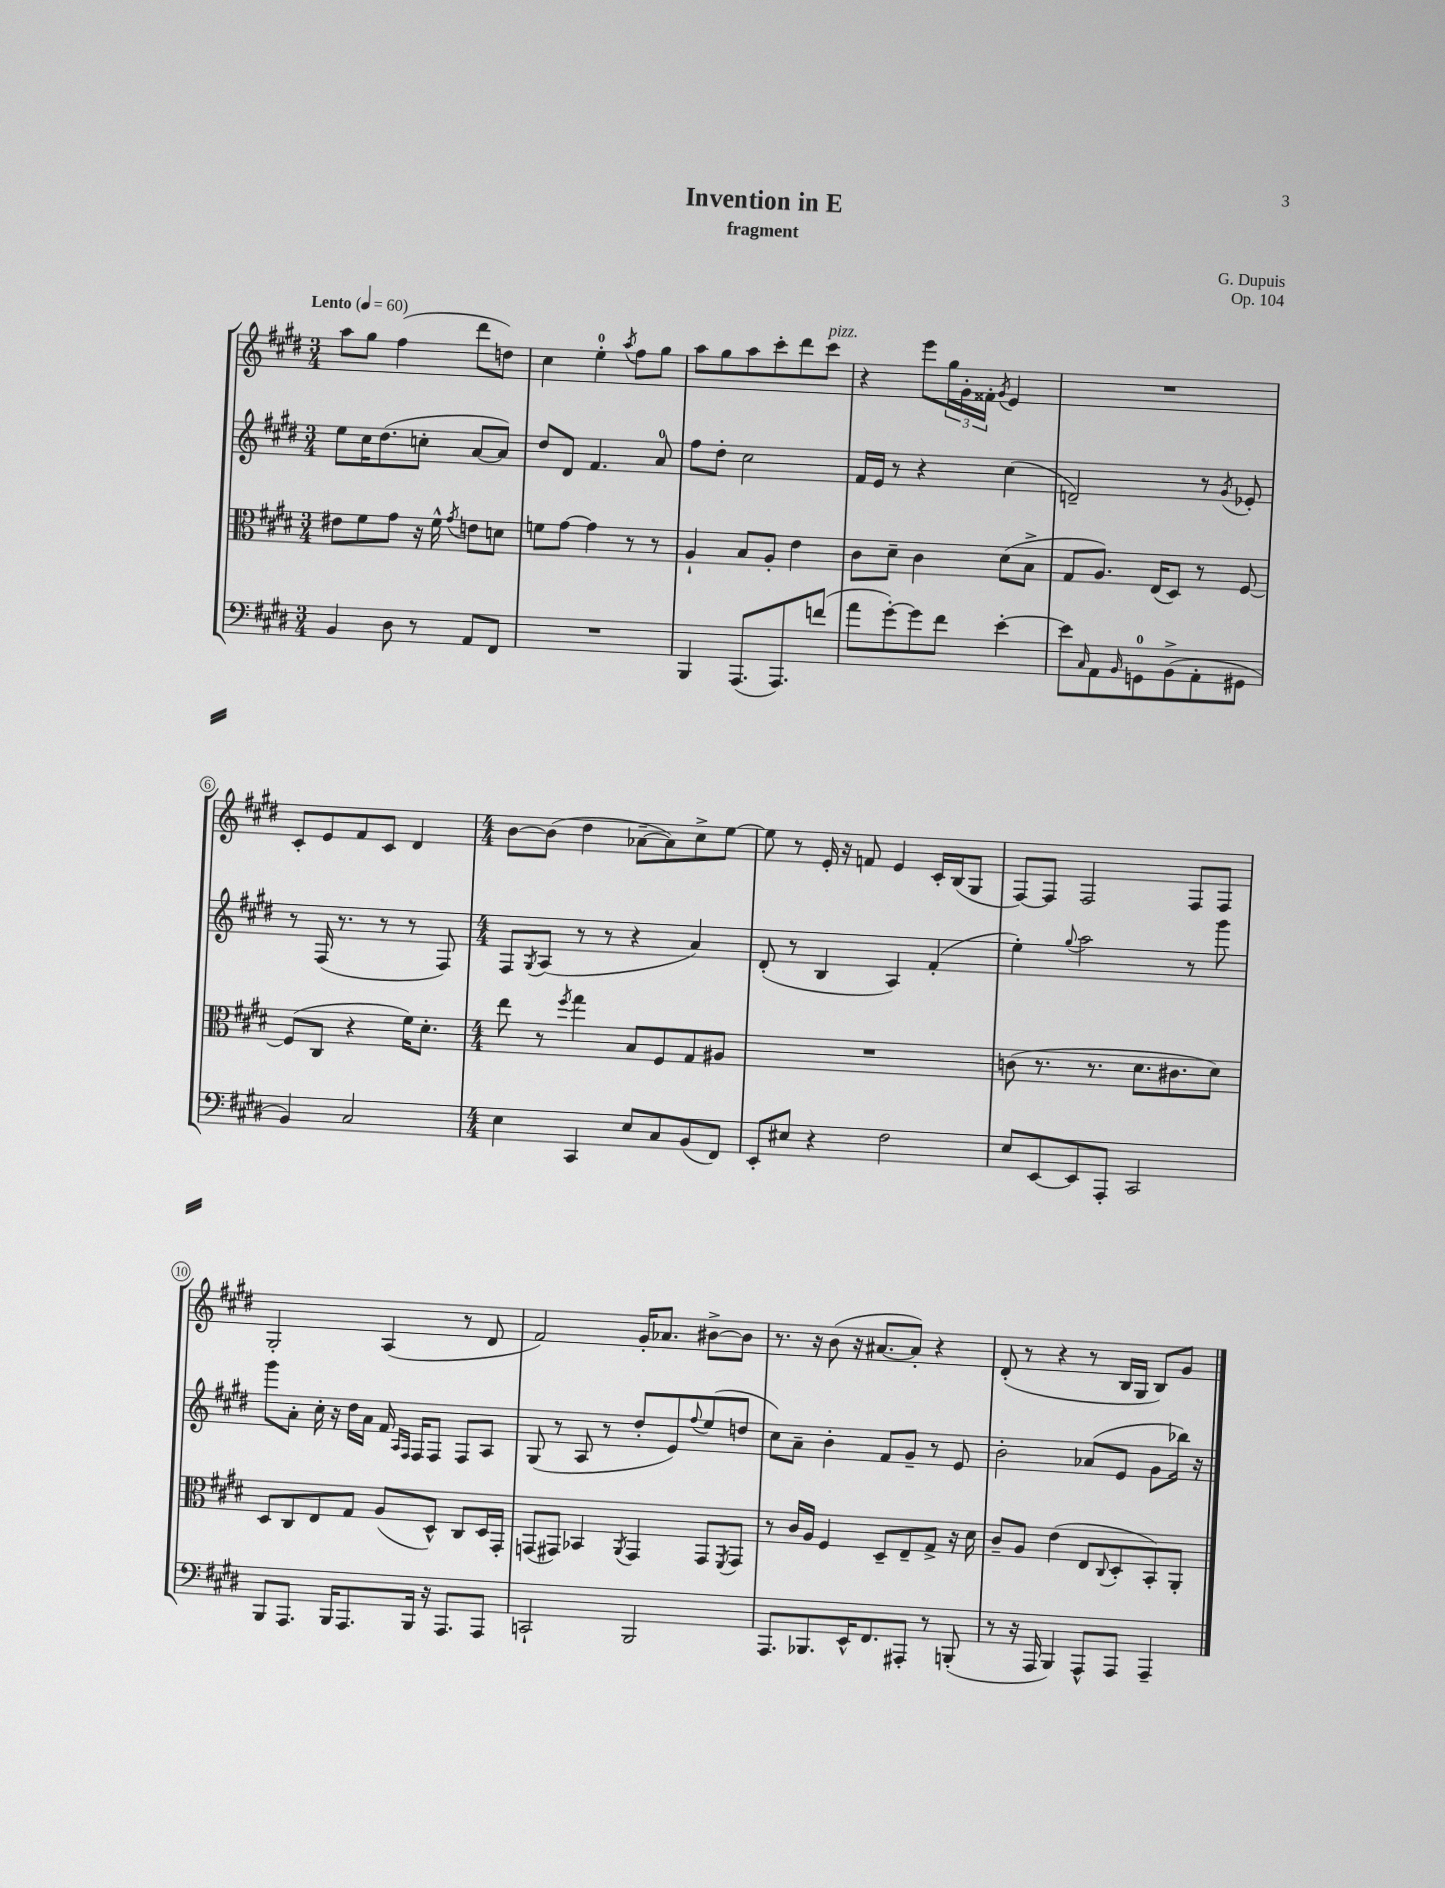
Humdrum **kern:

**kern	**kern	**kern	**kern
*staff4	*staff3	*staff2	*staff1
*clefF4	*clefC3	*clefG2	*clefG2
*k[f#c#g#d#]	*k[f#c#g#d#]	*k[f#c#g#d#]	*k[f#c#g#d#]
*M3/4	*M3/4	*M3/4	*M3/4
*MM60	*MM60	*MM60	*MM60
4BB/	8e#\L	8ee\L	8aa\L
.	8f#\	16cc#\K	8gg#\J
.	.	(8.dd#\	.
8D#\	8g#\J	.	(4ff#\
8r	16r	8cc'\J	.
.	16f#^^\	.	.
.	8qg#/	.	.
8AA/L	8e\L	[8a/L	8ddd#\L
8FF#/J	8d\J	8a/]J)	8dd\J)
=	=	=	=
2.r	8f\L	8dd#/L	4cc#\
.	[8g#\J	8d#/J	.
.	4g#\]	4.f#/	4ee'\
.	.	.	8qaa/
.	8r	.	8ff#\L
.	8r	8a/	8gg#\J
=	=	=	=
4BBB/	4A`/	8ff#\L	8aa\L
.	.	8dd#'\J	8gg#\
(8.AAA/L	8B/L	2cc#\	8aa\
.	8A'/J	.	8ccc#'\
8.AAA/)	.	.	.
.	4e\	.	8ddd#\
(8f/J	.	.	8ccc#\J
=	=	=	=
8a\L	8c#\L	16f#/LL	4r
.	.	16e/JJ	.
[8g#'\)	8d#~\J	8r	.
8g#\]	4c#\	4r	8eee\L
8f#\J	.	.	24gg#\L
.	.	.	24g#'\
.	.	.	24f##'\JJ
.	.	.	8qg#/
[4e'\	(8d#\L	(4cc#\	4e/
.	8B^\J	.	.
=	=	=	=
8e\]L	8G#/L	2d~/)	2.r
16qqC#/	.	.	.
8AA\	8.A/J)	.	.
16qqBB/	.	.	.
8GG\	.	.	.
.	(16E/LK	.	.
(8BB^\	8D#/J)	.	.
8AA'\	8r	8r	.
.	.	8qg#/	.
8GG#\J	[8F#/	8e-'/	.
=	=	=	=
4BB/)	(8F#/]L	8r	8c#'/L
.	8C#/J	(16F#/	8e/
.	.	8.r	.
2C#/	4r	.	8f#/
.	.	8r	8c#/J
.	16f#\LK)	8r	4d#/
.	8.d#'\J	.	.
.	.	8F#/)	.
=	=	=	=
*M4/4	*M4/4	*M4/4	*M4/4
4E\	8ee\	8F#/L	[8b\L
.	.	8qG#/	.
.	8r	(8A/J	(8b\]J
.	8qff#/	.	.
4CC#/	4gg#\	8r	4dd#\
.	.	8r	.
8E/L	8B/L	4r	[8a-~\L
8C#/	8F#/	.	8a-\])
(8BB/	8G#/	4a/)	8cc#^\
8FF#/J)	8A#/J	.	[8ee\J
=	=	=	=
8EE'/L	1r	(8d#'/	8ee\]
8E#/J	.	8r	8r
4r	.	4B/	16e'/
.	.	.	16r
.	.	.	8f/
2F#\	.	4A/)	4e/
.	.	(4f#'/	16c#'/LL
.	.	.	(16B/J
.	.	.	8G#/J
=	=	=	=
8E/L	(8c\	4ee'\)	[8F#/L)
[8EE/	8.r	.	8F#/]J
.	.	8qqgg#/	.
8EE/]	.	2aa\	2F#/
.	8.r	.	.
8AAA'/J	.	.	.
2CC#/	8.d#\L	.	.
.	8.c#\	.	.
.	.	8r	8F#/L
.	8d#\J)	8ggg#\	8F#/J
=	=	=	=
8BBB/L	8D#/L	8ggg#\L	2G#'/
8.AAA/J	8C#/	8a'\J	.
.	8E/	16cc#'\	.
16BBB/LK	.	16r	.
8.AAA/	8G#/J	16dd#\LL	.
.	.	16a\JJ	.
.	(8A/L	16f#/	(4A/
.	.	16qqA/LL	.
.	.	16qqF#/JJ	.
16BBB/Jk	.	16F#/LK	.
16r	8D#^^/J)	8F#/J	.
8.AAA/L	.	.	.
.	8C#/L	8F#/L	8r
8AAA/J	16D#/L	8A/J	8d#/
.	16GG#'/JJ	.	.
=	=	=	=
2CC`/	(8GG/L	(8G#/	2f#/)
.	8GG#/J)	8r	.
.	4BB-/	8A/	.
.	.	8r	.
.	8qAA/	.	.
2BBB/	4GG#/	8dd#'/L	16g#'/LK
.	.	.	8.a-/J
.	.	8e/)	.
.	.	8qqff#/	.
.	8GG#/L	(8ee/	[8b#^\L
.	8qFF#/	.	.
.	8GG#/J	8dd/J	8b#\]J
=	=	=	=
8.AAA/L	8r	8cc#\L)	8.r
.	16c#/LL	8a~\J	.
8.BBB-/	16A/JJ	.	16r
.	4F#/	4b'\	(8b\
16EE^^/K	.	.	16r
8.FF#/	.	.	[8.a#/L
.	8D#~/L	8f#/L	.
8AAA#'/J	8E~/	8g#~/J	8a#'/]J)
8r	8G#^/J	8r	4r
(8BBB'/	16r	8e/	.
.	16d#\	.	.
=	=	=	=
8r	8c#~/L	2b'\	(8d#'/
16r	8A/J	.	8r
16AAA/	.	.	.
4BBB/)	(4e\	.	4r
8AAA^^/L	8E/L	(8a-/L	8r
.	8qqC#/	.	.
8AAA/J	8D#'/	8e/J	16B/LL
.	.	.	16G#/JJ
4AAA~/	8BB'/)	8g#\L	8B/L)
.	8AA'/J	16bb-\Jk)	8g#/J
.	.	16r	.
==	==	==	==
*-	*-	*-	*-
